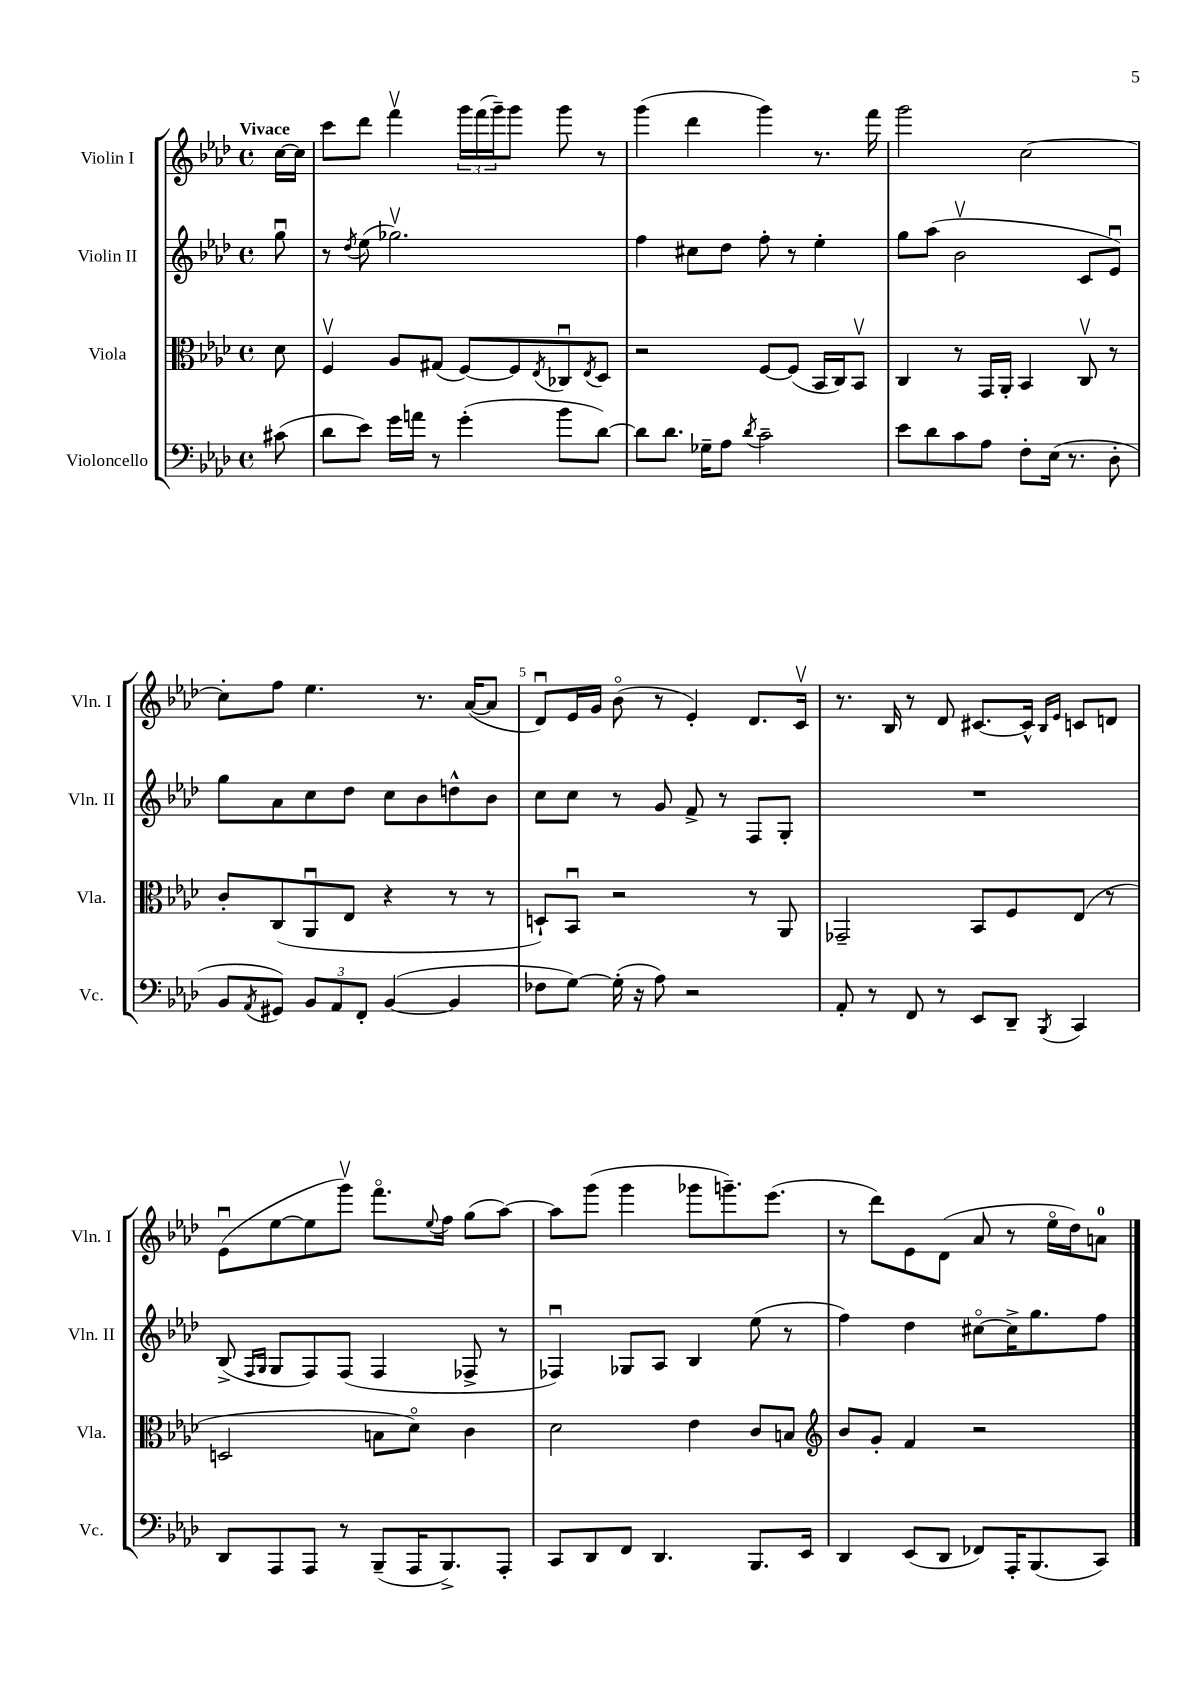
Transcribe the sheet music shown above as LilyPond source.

<<
\new StaffGroup <<
\new Staff = "s0" \with { instrumentName = "Violin I" shortInstrumentName = "Vln. I" } {
    \clef treble \key aes \major \defaultTimeSignature \time 4/4 \partial 8 \tempo "Vivace"
    c''16~ c''16 |
    c'''8 des'''8 f'''4\upbow \tuplet 3/2 { g'''16 f'''16( g'''16--) } g'''8 g'''8 r8 |
    g'''4( des'''4 g'''4) r8. f'''16 |
    g'''2 c''2~ |
    c''8-. f''8 ees''4. r8. aes'16~( aes'8 |
    des'8\downbow) ees'16 g'16 bes'8\flageolet( r8 ees'4-.) des'8. c'16\upbow |
    r8. bes16 r8 des'8 cis'8.~ cis'16-^ \grace { bes16 ees'16 } c'8 d'8 |
    ees'8\downbow( ees''8~ ees''8 g'''8\upbow) f'''8.\flageolet \appoggiatura { ees''8 } f''16 g''8( aes''8~) |
    aes''8 g'''8( g'''4 ges'''8 g'''8.--) ees'''8.( |
    r8 des'''8) ees'8 des'8( aes'8 r8 ees''16\flageolet des''16) a'8-0 \bar "|." |
}
\new Staff = "s1" \with { instrumentName = "Violin II" shortInstrumentName = "Vln. II" } {
    \clef treble \key aes \major \defaultTimeSignature \time 4/4 \partial 8
    g''8\downbow |
    r8 \acciaccatura { des''8 } ees''8( ges''2.\upbow) |
    f''4 cis''8 des''8 f''8-. r8 ees''4-. |
    g''8 aes''8( bes'2\upbow c'8 ees'8\downbow) |
    g''8 aes'8 c''8 des''8 c''8 bes'8 d''8-^ bes'8 |
    c''8 c''8 r8 g'8 f'8-> r8 f8 g8-. |
    R1 |
    bes8->( \grace { f16 g16 } g8 f8) f8( f4 fes8-> r8 |
    fes4\downbow) ges8 aes8 bes4 ees''8( r8 |
    f''4) des''4 cis''8~\flageolet cis''16-> g''8. f''8 \bar "|." |
}
\new Staff = "s2" \with { instrumentName = "Viola" shortInstrumentName = "Vla." } {
    \clef alto \key aes \major \defaultTimeSignature \time 4/4 \partial 8
    des'8 |
    f4\upbow aes8 gis8( f8~) f8 \acciaccatura { ees8 } ces8\downbow \acciaccatura { ees8 } des8 |
    r2 f8~ f8( bes,16 c16) bes,8\upbow |
    c4 r8 g,16 aes,16-. bes,4 c8\upbow r8 |
    c'8-. c8( aes,8\downbow ees8 r4 r8 r8 |
    d8-!) bes,8\downbow r2 r8 aes,8 |
    ges,2-- bes,8 f8 ees8( r8 |
    d2 b8 des'8\flageolet) c'4 |
    des'2 ees'4 c'8 b8 |
    \clef treble bes'8 g'8-. f'4 r2 \bar "|." |
}
\new Staff = "s3" \with { instrumentName = "Violoncello" shortInstrumentName = "Vc." } {
    \clef bass \key aes \major \defaultTimeSignature \time 4/4 \partial 8
    cis'8( |
    des'8 ees'8) g'16 a'16 r8 g'4-.( bes'8 des'8~) |
    des'8 des'8. ges16-- aes8 \acciaccatura { des'8 } c'2-- |
    ees'8 des'8 c'8 aes8 f8-. ees16( r8. des8-. |
    bes,8 \acciaccatura { aes,8 } gis,8) \tuplet 3/2 { bes,8 aes,8 f,8-. } bes,4~( bes,4 |
    fes8 g8~) g16-.( r16 aes8) r2 |
    aes,8-. r8 f,8 r8 ees,8 des,8-- \acciaccatura { bes,,8 } c,4 |
    des,8 aes,,8 aes,,8 r8 bes,,8--( aes,,16 bes,,8.->) aes,,8-. |
    c,8 des,8 f,8 des,4. bes,,8. ees,16 |
    des,4 ees,8( des,8 fes,8) aes,,16-. bes,,8.( c,8) \bar "|." |
}
>>
>>
\layout { \context { \Score \override BarNumber.break-visibility = ##(#f #t #t) barNumberVisibility = #(every-nth-bar-number-visible 5) } }
